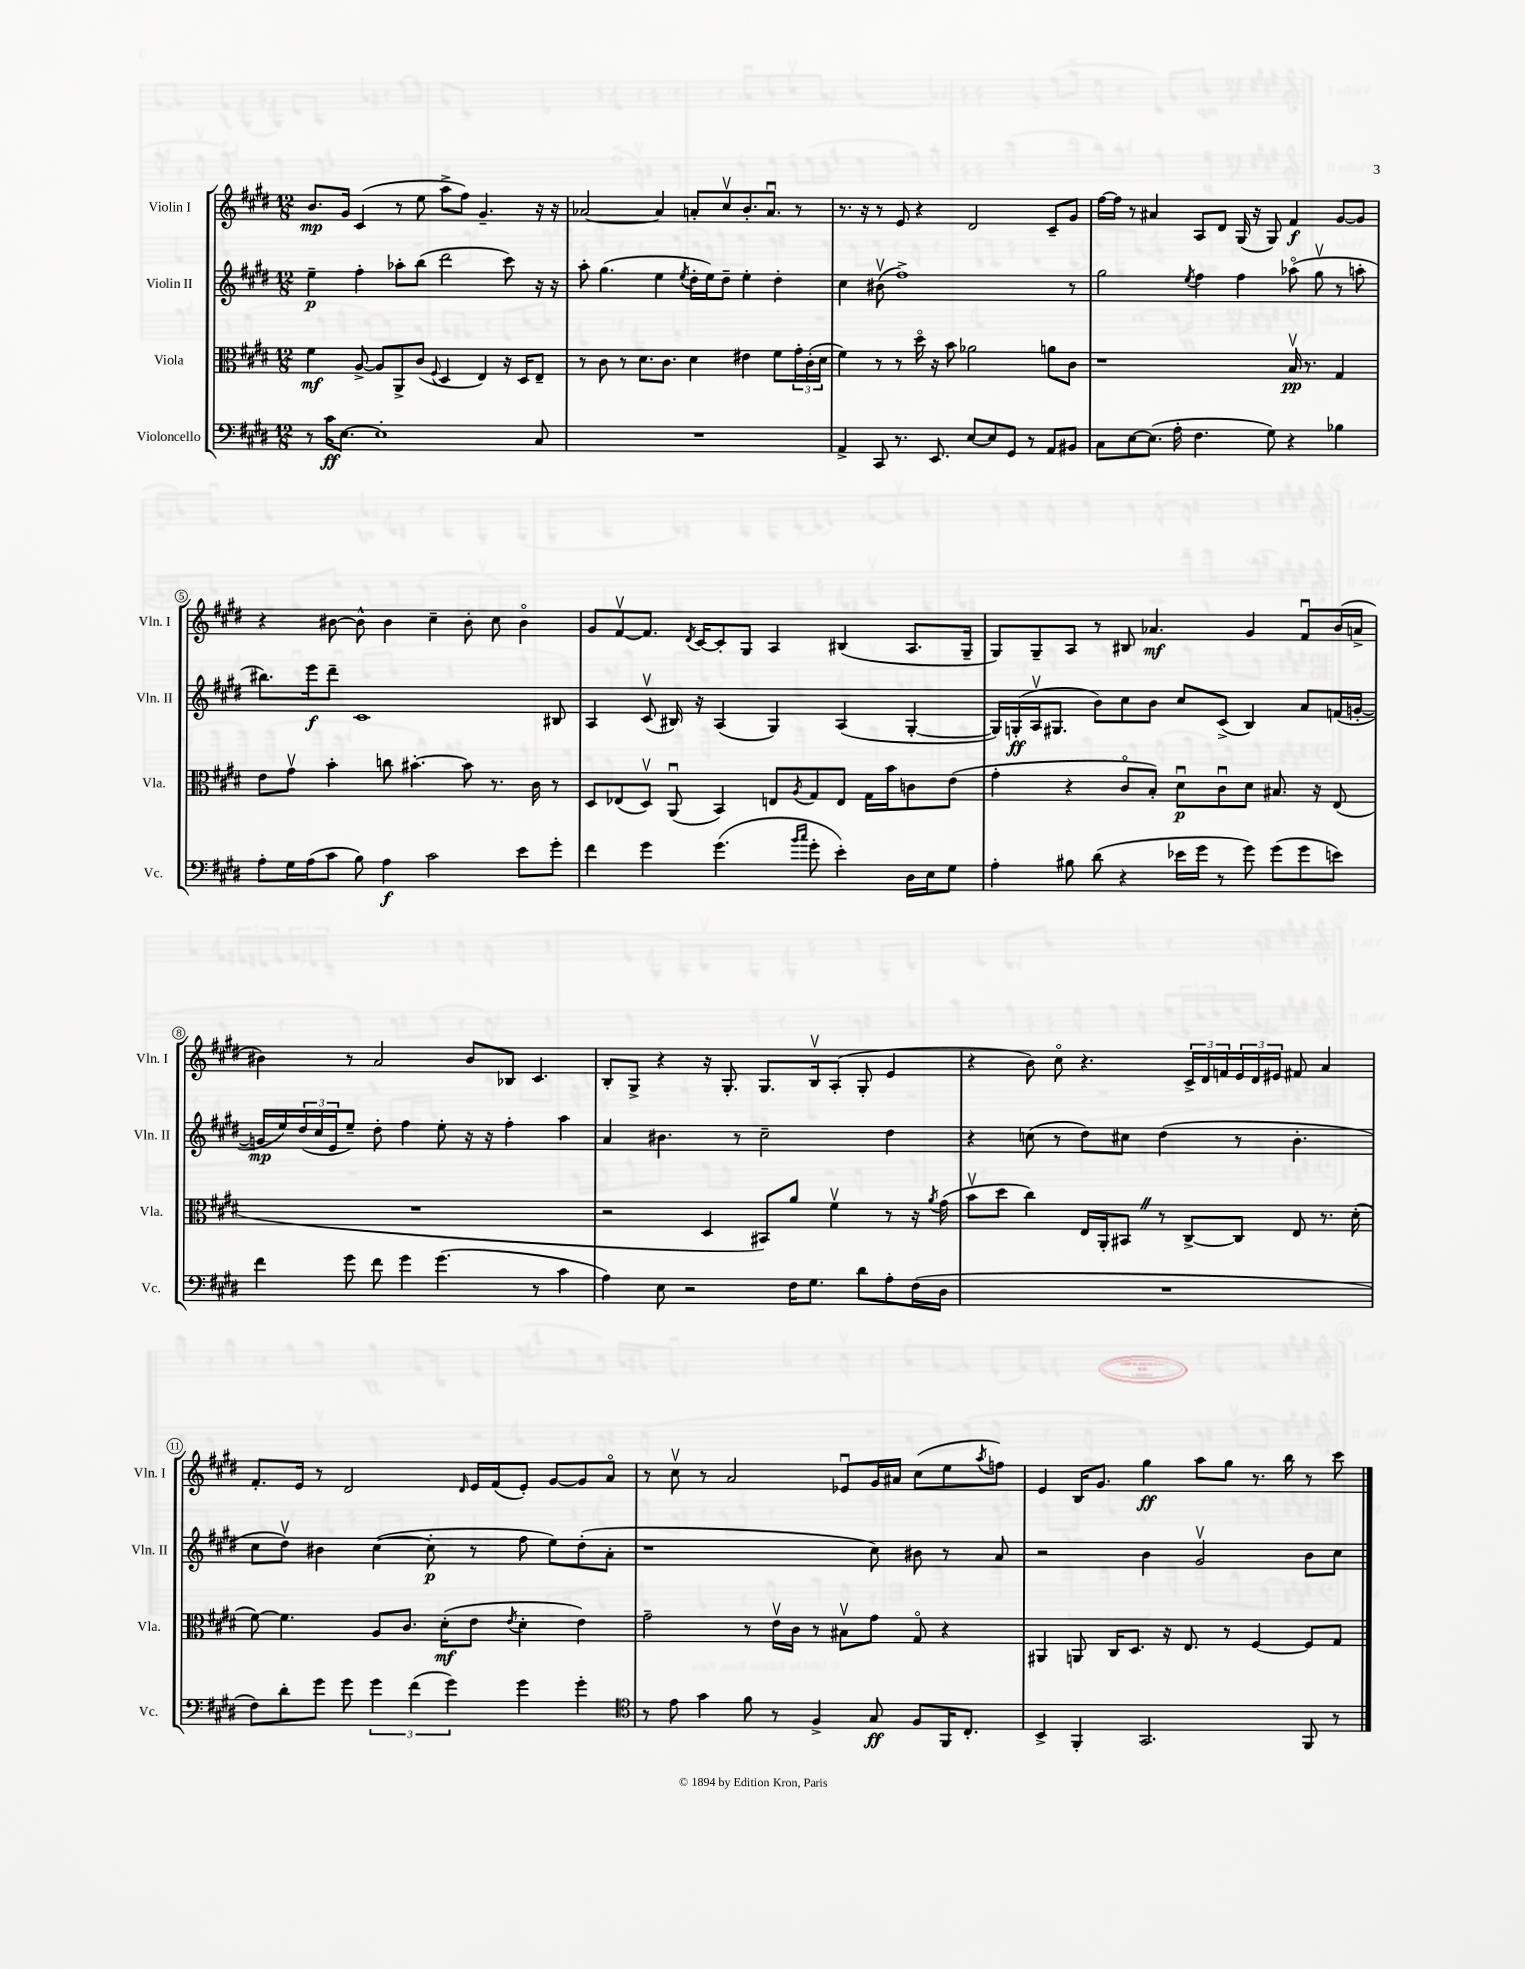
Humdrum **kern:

**kern	**dynam	**kern	**dynam	**kern	**dynam	**kern	**dynam
*part4	*part4	*part3	*part3	*part2	*part2	*part1	*part1
*staff4	*staff4	*staff3	*staff3	*staff2	*staff2	*staff1	*staff1
*I"Violoncello	*	*I"Viola	*	*I"Violin II	*	*I"Violin I	*
*I'Vc.	*	*I'Vla.	*	*I'Vln. II	*	*I'Vln. I	*
*clefF4	*	*clefC3	*	*clefG2	*	*clefG2	*
*k[f#c#g#d#]	*	*k[f#c#g#d#]	*	*k[f#c#g#d#]	*	*k[f#c#g#d#]	*
*M12/8	*	*M12/8	*	*M12/8	*	*M12/8	*
=1	=1	=1	=1	=1	=1	=1	=1
8r	.	4f#\	mf	4ee~\	p	8.b/L	mp
16c#\KL	ff	.	.	.	.	.	.
[8.E\J	.	.	.	.	.	16g#/Jk	.
.	.	[8A^/	.	4ff#'\	.	(4c#/	.
1E']	.	8A/L]	.	.	.	.	.
.	.	8AA^/	.	8aa-X'\L	.	8r	.
.	.	(8c#/J	.	(8bb\J	.	8ee\	.
.	.	8qqF#/	.	.	.	.	.
.	.	4D#/	.	2ddd#\	.	8aa^\L	.
.	.	.	.	.	.	8ff#\J)	.
.	.	4E/)	.	.	.	4.g#~/	.
.	.	16r	.	8ccc#\)	.	.	.
.	.	16D#/KL	.	.	.	.	.
8C#/	.	8E~/J	.	16r	.	16r	.
.	.	.	.	16r	.	16r	.
=2	=2	=2	=2	=2	=2	=2	=2
1.r	.	8r	.	8aa'\	.	[2a-X/	.
.	.	8c#\	.	(4.gg#\	.	.	.
.	.	8r	.	.	.	.	.
.	.	8.d#\L	.	.	.	.	.
.	.	.	.	4ee\	.	4a-/]	.
.	.	8.c#\J	.	.	.	.	.
.	.	.	.	8qee/	.	.	.
.	.	4d#\	.	16dd#'\LL	.	8an'/L	.
.	.	.	.	16ee\J)	.	.	.
.	.	.	.	8dd#~\J	.	8cc#v/	.
.	.	4e#X\	.	4ee'\	.	8.b'/	.
.	.	.	.	.	.	8.au/J	.
.	.	8f#\L	.	4dd#'\	.	.	.
.	.	24g#'\L	.	.	.	8r	.
.	.	(24c#'\	.	.	.	.	.
.	.	24d#\JJ	.	.	.	.	.
=3	=3	=3	=3	=3	=3	=3	=3
4AA^/	.	4f#\)	.	4cc#\	.	8.r	.
.	.	.	.	.	.	16r	.
8CC#/	.	8r	.	(8b#Xv\	.	8r	.
8.r	.	8r	.	1ff#^)	.	8e/	.
.	.	16dd#\	.	.	.	4r	.
8.EE/	.	16r	.	.	.	.	.
.	.	8b\	.	.	.	.	.
[8E/L	.	2a-X\	.	.	.	2d#/	.
8E/]	.	.	.	.	.	.	.
8GG#/J	.	.	.	.	.	.	.
8r	.	.	.	.	.	.	.
8AA/L	.	8an\L	.	.	.	8c#~/L	.
8BB#X/J	.	8c#\J	.	8r	.	8g#/J	.
=4	=4	=4	=4	=4	=4	=4	=4
8C#\L	.	1r	.	2gg#\	.	[16ff#\LL	.
.	.	.	.	.	.	16ff#\JJ]	.
[8E\	.	.	.	.	.	8r	.
(8.E\J]	.	.	.	.	.	4a#X/	.
16A'\	.	.	.	.	.	.	.
.	.	.	.	8qee/	.	.	.
4.F#\	.	.	.	4ff#\	.	8A/L	.
.	.	.	.	.	.	8d#/J	.
.	.	.	.	4ff#\	.	(16G#/	.
.	.	.	.	.	.	16r	.
8G#\)	.	.	.	.	.	8G#/)	.
4r	.	16Bv/	pp	(8aa-X\	.	4f#/	f
.	.	8.r	.	.	.	.	.
.	.	.	.	8gg#v\	.	.	.
4B-X\	.	4G#/	.	8r	.	[8g#/L	.
.	.	.	.	8aan'\	.	8g#/J]	.
!!LO:LB:g=z
=5	=5	=5	=5	=5	=5	=5	=5
8A'\L	.	8e\L	.	8.bb#X\L)	.	4r	.
16G#\L	.	8g#v\J	.	.	.	.	.
(16A\J	.	.	.	16eee\k	f	.	.
8c#\J	.	4b'\	.	8ddd#~\J	.	[8b#X\	.
8B\)	.	.	.	1c#	.	8b#^^\]	.
4A\	f	8ccn\	.	.	.	4b#\	.
.	.	[4.b#X'\	.	.	.	.	.
2c#\	.	.	.	.	.	4cc#~\	.
.	.	8b#\]	.	.	.	8b#'\	.
.	.	8.r	.	.	.	8cc#\	.
8e\L	.	.	.	.	.	4b#\	.
.	.	16c#\	.	.	.	.	.
8g#'\J	.	8r	.	8B#X/	.	.	.
=6	=6	=6	=6	=6	=6	=6	=6
4f#\	.	8D#/L	.	4A/	.	8g#/L	.
.	.	(8E-X/	.	.	.	[8f#v/	.
4g#\	.	8D#v/J)	.	(8c#v/	.	8.f#/J]	.
.	.	(8AAu/	.	16B#X/)	.	.	.
.	.	.	.	.	.	8qd#/	.
.	.	.	.	16r	.	[16c#/KL	.
(4.g#\	.	4BB/)	.	(4A/	.	8c#'/]	.
.	.	.	.	.	.	8G#/J	.
.	.	8En/L	.	4G#/)	.	4A/	.
16qqb/LL	.	.	.	.	.	.	.
16qqcc#/JJ	.	8qA/	.	.	.	.	.
8g#'\	.	8G#/	.	.	.	.	.
4e'\)	.	8E/J	.	(4A/	.	(4B#X/	.
.	.	16G#\LL	.	.	.	.	.
.	.	16b\J	.	.	.	.	.
16D#\LL	.	8cn\	.	[4G#'/	.	8.A/L	.
16E\J	.	.	.	.	.	.	.
8G#\J	.	(8e\J	.	.	.	.	.
.	.	.	.	.	.	16G#~/Jk	.
=7	=7	=7	=7	=7	=7	=7	=7
4A'\	.	4g#'\	.	16G#/LL])	.	8G#/L)	.
.	.	.	.	(16Gn'/	ff	.	.
.	.	.	.	16Av/J	.	8G#~/	.
.	.	.	.	8.G#X/J	.	.	.
8B#X\	.	4r	.	.	.	8A/J	.
(8d#\	.	.	.	8b\L)	.	8r	.
4r	.	8c#/L	.	8cc#\	.	8B#X/	.
.	.	8B'/J)	.	8b\J	.	4.a-X/	mf
16e-X\LL	.	8d#u\L	p	8cc#/L	.	.	.
16g#\JJ	.	.	.	.	.	.	.
8r	.	8c#u\	.	(8c#^/J	.	.	.
8g#\)	.	8d#\J	.	4B/)	.	4g#/	.
(8g#\L	.	8.B#X/	.	.	.	.	.
8g#\	.	.	.	8a/L	.	8f#u/L	.
.	.	16r	.	.	.	.	.
8en\J)	.	(8E/	.	(16fn/L	.	(16b/L	.
.	.	.	.	[16gn'/JJ	.	16an^/JJ	.
!!LO:LB:g=z
=8	=8	=8	=8	=8	=8	=8	=8
4f#\	.	1.r	.	16gn/LL]	mp	4b#X\)	.
.	.	.	.	16ee/)	.	.	.
.	.	.	.	(24dd#/	.	.	.
.	.	.	.	24cc#/	.	.	.
.	.	.	.	24e/J	.	.	.
8g#\	.	.	.	8ee~/J)	.	8r	.
8f#\	.	.	.	8dd#'\	.	2a/	.
4g#\	.	.	.	4ff#\	.	.	.
(4.g#\	.	.	.	8ee'\	.	.	.
.	.	.	.	16r	.	8b#/L	.
.	.	.	.	16r	.	.	.
.	.	.	.	4ff#'\	.	8B-X/J	.
8r	.	.	.	.	.	4.c#/	.
4c#\	.	.	.	4aa\	.	.	.
=9	=9	=9	=9	=9	=9	=9	=9
4A\)	.	2r	.	4a/	.	8B'/L	.
.	.	.	.	.	.	8G#^/J	.
8E\	.	.	.	4.b#X\	.	4r	.
2r	.	.	.	.	.	.	.
.	.	4D#/	.	.	.	16r	.
.	.	.	.	.	.	8.G#'/	.
.	.	.	.	8r	.	.	.
.	.	8BB#X/L)	.	2cc#~\	.	8.G#/L	.
16F#\KL	.	8a/J	.	.	.	.	.
8.G#\J	.	.	.	.	.	16Bv/k	.
.	.	4f#v\	.	.	.	(8A'/J	.
8d#\L	.	.	.	.	.	8G#'/	.
8A'\	.	8r	.	4dd#\	.	4e/	.
(16F#\L	.	16r	.	.	.	.	.
.	.	8qa/	.	.	.	.	.
16D#\JJ	.	(16g#\	.	.	.	.	.
=10	=10	=10	=10	=10	=10	=10	=10
1.r	.	8bv\L	.	4r	.	4r	.
.	.	8dd#\J	.	.	.	.	.
.	.	4cc#\)	.	(8ccn\	.	8b\)	.
.	.	.	.	8r	.	8cc#\	.
.	.	16E/LL	.	8dd#\L)	.	4.r	.
.	.	16AA'/J	.	.	.	.	.
.	.	8BB#XZ/J	.	8cc#X\J	.	.	.
.	.	8r	.	(4dd#\	.	.	.
.	.	[8C#^/L	.	.	.	24c#^/LL	.
.	.	.	.	.	.	24d#/	.
.	.	.	.	.	.	24fn/	.
.	.	8C#/J]	.	8r	.	24e/	.
.	.	.	.	.	.	24d#/	.
.	.	.	.	.	.	24e#X/JJ	.
.	.	8E/	.	4.b'\	.	8f#X/	.
.	.	8.r	.	.	.	4a/	.
.	.	(16d#'\	.	.	.	.	.
!!LO:LB:g=z
=11	=11	=11	=11	=11	=11	=11	=11
8F#\L)	.	[8f#\)	.	8cc#\L	.	8.f#'/L	.
8d#'\	.	4.f#\]	.	8dd#v\J)	.	.	.
.	.	.	.	.	.	16e/Jk	.
8g#\J	.	.	.	4b#X\	.	8r	.
8g#\	.	.	.	.	.	2d#/	.
6g#\	.	8A/L	.	([4cc#\	.	.	.
.	.	8.c#/J	.	.	.	.	.
(6f#\	.	.	.	.	.	.	.
.	.	.	.	8cc#'\]	p	.	.
.	.	(16d#'\KL	mf	.	.	.	.
6g#\)	.	.	.	.	.	.	.
.	.	.	.	.	.	16qqd#/	.
.	.	8e\J	.	8r	.	16e/LL	.
.	.	.	.	.	.	(16f#/J	.
.	.	8qe/	.	.	.	.	.
4g#\	.	4d#'\	.	8ff#\	.	8e'/J)	.
.	.	.	.	8ee\L)	.	[8g#/L	.
4g#'\	.	4e\)	.	(8dd#'\	.	8g#/]	.
.	.	.	.	8a'\J	.	8a/J	.
=12	=12	=12	=12	=12	=12	=12	=12
*clefC4	*	*	*	*	*	*	*
8r	.	2g#~\	.	1r	.	8r	.
8e\	.	.	.	.	.	8cc#v\	.
4g#\	.	.	.	.	.	8r	.
.	.	.	.	.	.	2a/	.
8f#\	.	8r	.	.	.	.	.
8r	.	16ev\LL	.	.	.	.	.
.	.	16c#\JJ	.	.	.	.	.
4F#^/	.	8r	.	.	.	.	.
.	.	8B#Xv\L	.	.	.	8e-Xu/L	.
8G#/	ff	8g#\J	.	8cc#\)	.	16g#/L	.
.	.	.	.	.	.	16a#X/JJ	.
8F#/L	.	8G#/	.	8b#X\	.	(8cc#\L	.
16FF#/K	.	4r	.	8r	.	8ee\	.
8.C#'/J	.	.	.	.	.	.	.
.	.	.	.	.	.	8qaa/	.
.	.	.	.	8a/	.	8ffn\J)	.
=13	=13	=13	=13	=13	=13	=13	=13
4BB^/	.	4AA#X/	.	2r	.	4e/	.
4FF#'/	.	8AAn/	.	.	.	16B/KL	.
.	.	.	.	.	.	8.g#/J	.
.	.	16C#/KL	.	.	.	.	.
.	.	8.D#/J	.	.	.	.	.
2.GG#/	.	.	.	4b\	.	4gg#\	ff
.	.	16r	.	.	.	.	.
.	.	8.E/	.	.	.	.	.
.	.	.	.	2g#v/	.	8aa\L	.
.	.	8r	.	.	.	8gg#\J	.
.	.	[4F#/	.	.	.	8.r	.
.	.	.	.	.	.	16bb\	.
8FF#/	.	8F#/L]	.	8b\L	.	8r	.
8r	.	8G#/J	.	8cc#\J	.	8ccc#\	.
==	==	==	==	==	==	==	==
*-	*-	*-	*-	*-	*-	*-	*-
